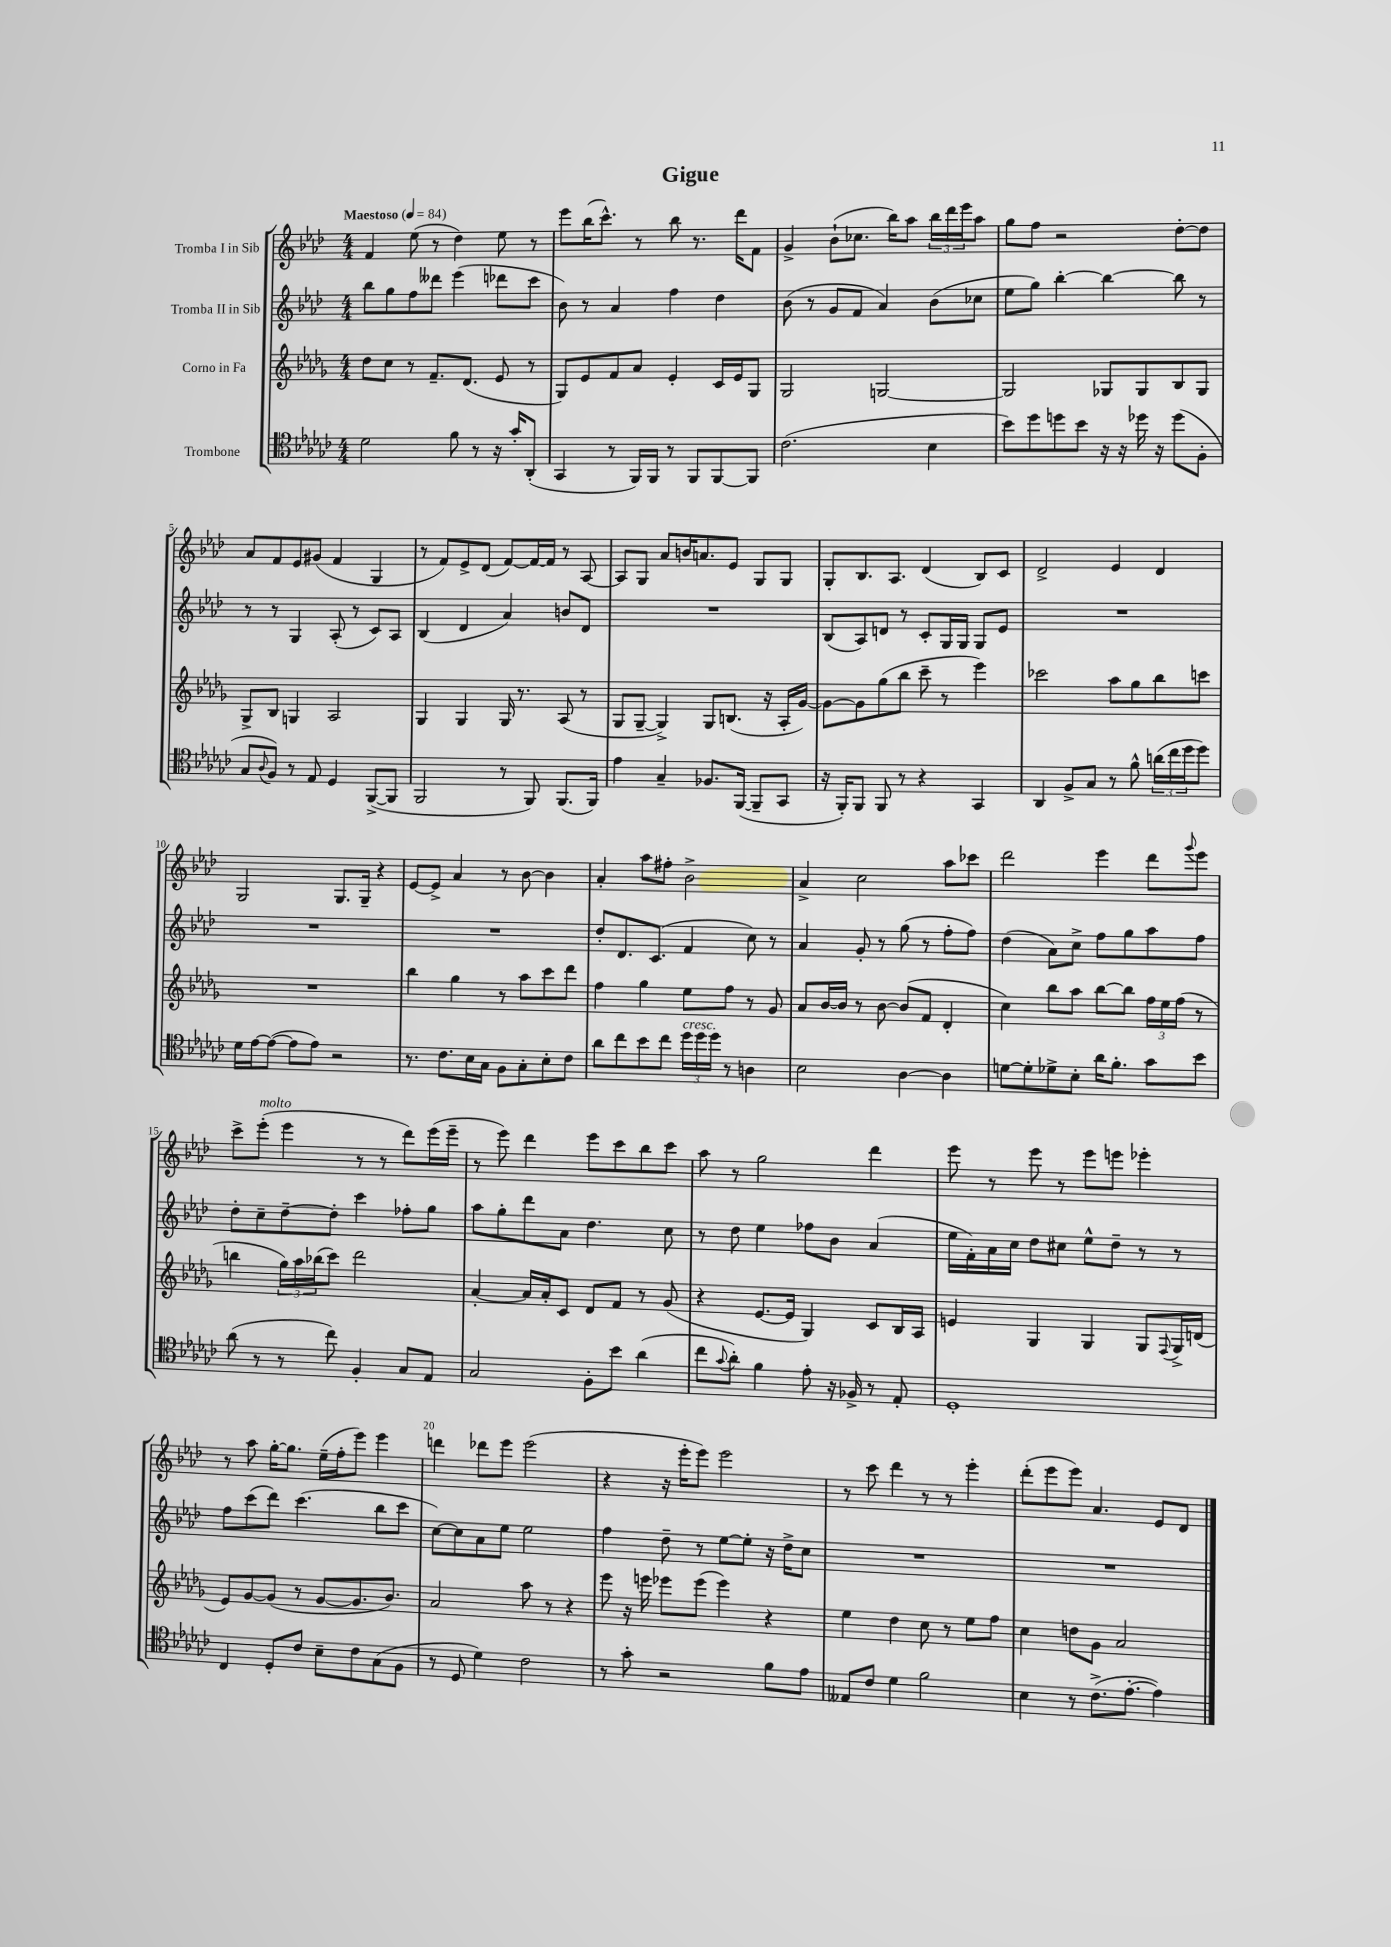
\header { title = "Gigue" }
<<
\new StaffGroup <<
\new Staff = "s0" \with { instrumentName = "Tromba I in Sib" } {
    \clef treble \key aes \major \numericTimeSignature \time 4/4 \tempo "Maestoso" 4 = 84
    f'4 ees''8( r8 des''4) ees''8 r8 |
    ees'''8 bes''16( c'''8.-^) r8 bes''8 r8. des'''16 f'8 |
    g'4-> bes'8-!( ces''8. bes''16) aes''8 \tuplet 3/2 { bes''16 des'''16 ees'''16 } aes''8 |
    g''8 f''8 r2 des''8~-. des''8 |
    aes'8 f'8 ees'8 gis'8( f'4 g4 |
    r8 f'8) ees'8-> des'8( f'8~) f'16~ f'16 r8 aes8~ |
    aes8 g8 aes'8 b'16 a'8. ees'8 g8 g8 |
    g8-. bes8. aes8. des'4( bes8) c'8 |
    des'2-> ees'4 des'4 |
    g2 g8. g16-- r4 |
    ees'8~ ees'8-> aes'4 r8 bes'8~ bes'4 |
    aes'4-. aes''8 fis''8-. bes'2-> |
    aes'4-> c''2 aes''8 ces'''8 |
    des'''2 ees'''4 des'''8 \appoggiatura { g'''8 } ees'''8 |
    c'''8-> ees'''8-.^\markup { \italic "molto" }( ees'''4 r8 r8 des'''8) ees'''16( ees'''16-- |
    r8 ees'''8) des'''4 ees'''8 c'''8 bes''8 c'''8 |
    aes''8 r8 g''2 des'''4 |
    ees'''8 r8 ees'''8 r8 ees'''8 e'''8 ees'''4-. |
    r8 aes''8 g''16~-. g''8. ees''16--( f''16-. ees'''8) ees'''4 |
    d'''4 des'''8 ees'''8 ees'''2( |
    r4 r16 ees'''16-. ees'''8) ees'''2 |
    r8 c'''8 des'''4 r8 r8 ees'''4-. |
    des'''8-.( ees'''8 ees'''8) aes'4. ees'8 des'8 \bar "|." |
}
\new Staff = "s1" \with { instrumentName = "Tromba II in Sib" } {
    \clef treble \key aes \major \numericTimeSignature \time 4/4
    bes''8 g''8 f''8 deses'''8 ees'''4( des'''8 c'''8 |
    bes'8) r8 aes'4 f''4 des''4 |
    bes'8( r8 g'8 f'8 aes'4) bes'8( ces''8 |
    ees''8 g''8) bes''4~-. bes''4~ bes''8 r8 |
    r8 r8 g4 aes8-.( r8 c'8) aes8 |
    bes4( des'4 aes'4) b'8 des'8 |
    R1 |
    bes8( aes8) d'8 r8 c'8-. g16 g16 g8 ees'8 |
    R1 |
    R1 |
    R1 |
    des''8-. des'8. c'8.( f'4 c''8) r8 |
    aes'4 g'8-. r8 g''8( r8 f''8-. f''8) |
    des''4( aes'8) c''8-> f''8 g''8 aes''8 f''8 |
    des''8-. c''8-- des''8~-- des''8-. c'''4 fes''8-. g''8 |
    aes''8 g''8-. des'''8 aes'8 des''4. c''8 |
    r8 des''8 ees''4 fes''8 bes'8 aes'4( |
    ees''16 f'16-.) aes'16 c''16 des''8 cis''8 ees''8-^ des''8-- r8 r8 |
    f''8 c'''8( des'''8) c'''4.( bes''8 c'''8 |
    c''8~) c''8 aes'8 ees''8 ees''2 |
    f''4 des''8-- r8 ees''8~ ees''8-. r16 des''16-> c''8 |
    R1 |
    R1 \bar "|." |
}
\new Staff = "s2" \with { instrumentName = "Corno in Fa" } {
    \clef treble \key des \major \numericTimeSignature \time 4/4
    des''8 c''8 r8 f'8.-- des'8.( ees'8 r8 |
    ges8) ees'8 f'8 aes'8 ees'4-. c'16 ees'16 ges8 |
    ges2 g2~ |
    g2 ges8 ges8 bes8 ges8 |
    ges8-> bes8 g4 aes2 |
    ges4 ges4 ges16 r8. aes8( r8 |
    ges8 ges8~-- ges4->) ges8 b8.( r16 aes16-. ges'16~) |
    ges'8~ ges'8 ges''8( bes''8 c'''8-- r8 ees'''4) |
    ces'''2 aes''8 ges''8 bes''8 c'''8 |
    R1 |
    bes''4 ges''4 r8 aes''8 c'''8 des'''8 |
    f''4 ges''4 ees''8 f''8 r8 ges'8 |
    aes'8 bes'16~ bes'16 r8 bes'8~ bes'8( f'8 des'4-. |
    c''4) bes''8 aes''8 bes''8~ bes''8 \tuplet 3/2 { f''16 ees''16 f''16( } r8 |
    b''4 \tuplet 3/2 { ges''16) aes''16 bes''16( } c'''8) des'''2 |
    aes'4~-. aes'16 aes'16-. c'8 des'8 f'8 r8 ges'8( |
    r4 ees'8.~ ees'16 ges4) c'8 bes16 aes16 |
    e'4 ges4 ges4 ges8 \appoggiatura { f8 } ges16-> d'16( |
    ees'8) ges'8~ ges'8( r8 ges'8~ ges'8. bes'8.) |
    aes'2 aes''8 r8 r4 |
    ees'''8 r16 e'''16 ees'''8 ees'''8( ees'''4) r4 |
    ees''4 des''4 c''8 r8 ees''8 f''8 |
    c''4 d''8 ges'8 aes'2 \bar "|." |
}
\new Staff = "s3" \with { instrumentName = "Trombone" } {
    \clef tenor \key ges \major \numericTimeSignature \time 4/4
    des'2 f'8 r8 r16 ges'16-. aes,8-.( |
    ges,4 r8 f,16) f,16 r8 f,8 f,8~ f,8 |
    ces'2.( bes4 |
    bes'8) des''8 d''8 bes'8 r16 r16 des''16 r16 des''8( f8-. |
    ges8 \appoggiatura { aes8 } f8) r8 ees8 des4 f,8~->( f,8 |
    f,2 r8 f,8) f,8.( f,16) |
    ees'4 ges4-- fes8. f,16~( f,8-- ges,8 |
    r16 f,16-.) f,8 f,8 r8 r4 ges,4 |
    aes,4 f8-> ges8 r8 f'8-^ \tuplet 3/2 { a'16( ces''16 des''16 } des''8) |
    des'16 ees'16~ ees'8~( ees'8 ees'8) r2 |
    r8. ces'8. bes16 ges16 f8 ges8-. bes8-. ces'8 |
    aes'8 ces''8 bes'8 ces''8 \tuplet 3/2 { des''16^\markup { \italic "cresc." } des''16 des''16 } r8 a4 |
    bes2 aes4~ aes4 |
    d'8~ d'8-. des'8-> bes8-. aes'16 f'8.-. ges'8 bes'8 |
    aes'8( r8 r8 ces''8) f4-. ges8 ees8 |
    ges2 f8-. bes'8 aes'4( |
    ces''8 \appoggiatura { ges'8 } aes'8-.) f'4 ees'8-. r16 fes16-> r8 ees8-. |
    des1-. |
    ces4 des8-. ces'8 bes8-- ces'8 ges8( f8 |
    r8 des8 des'4) ces'2 |
    r8 ges'8-. r2 f'8 ees'8 |
    eeses8 ces'8 des'4 f'2 |
    bes4 r8 ces'8.->( ees'8.~-. ees'4) \bar "|." |
}
>>
>>
\layout { \context { \Score \override BarNumber.break-visibility = ##(#f #t #t) barNumberVisibility = #(every-nth-bar-number-visible 5) } }
